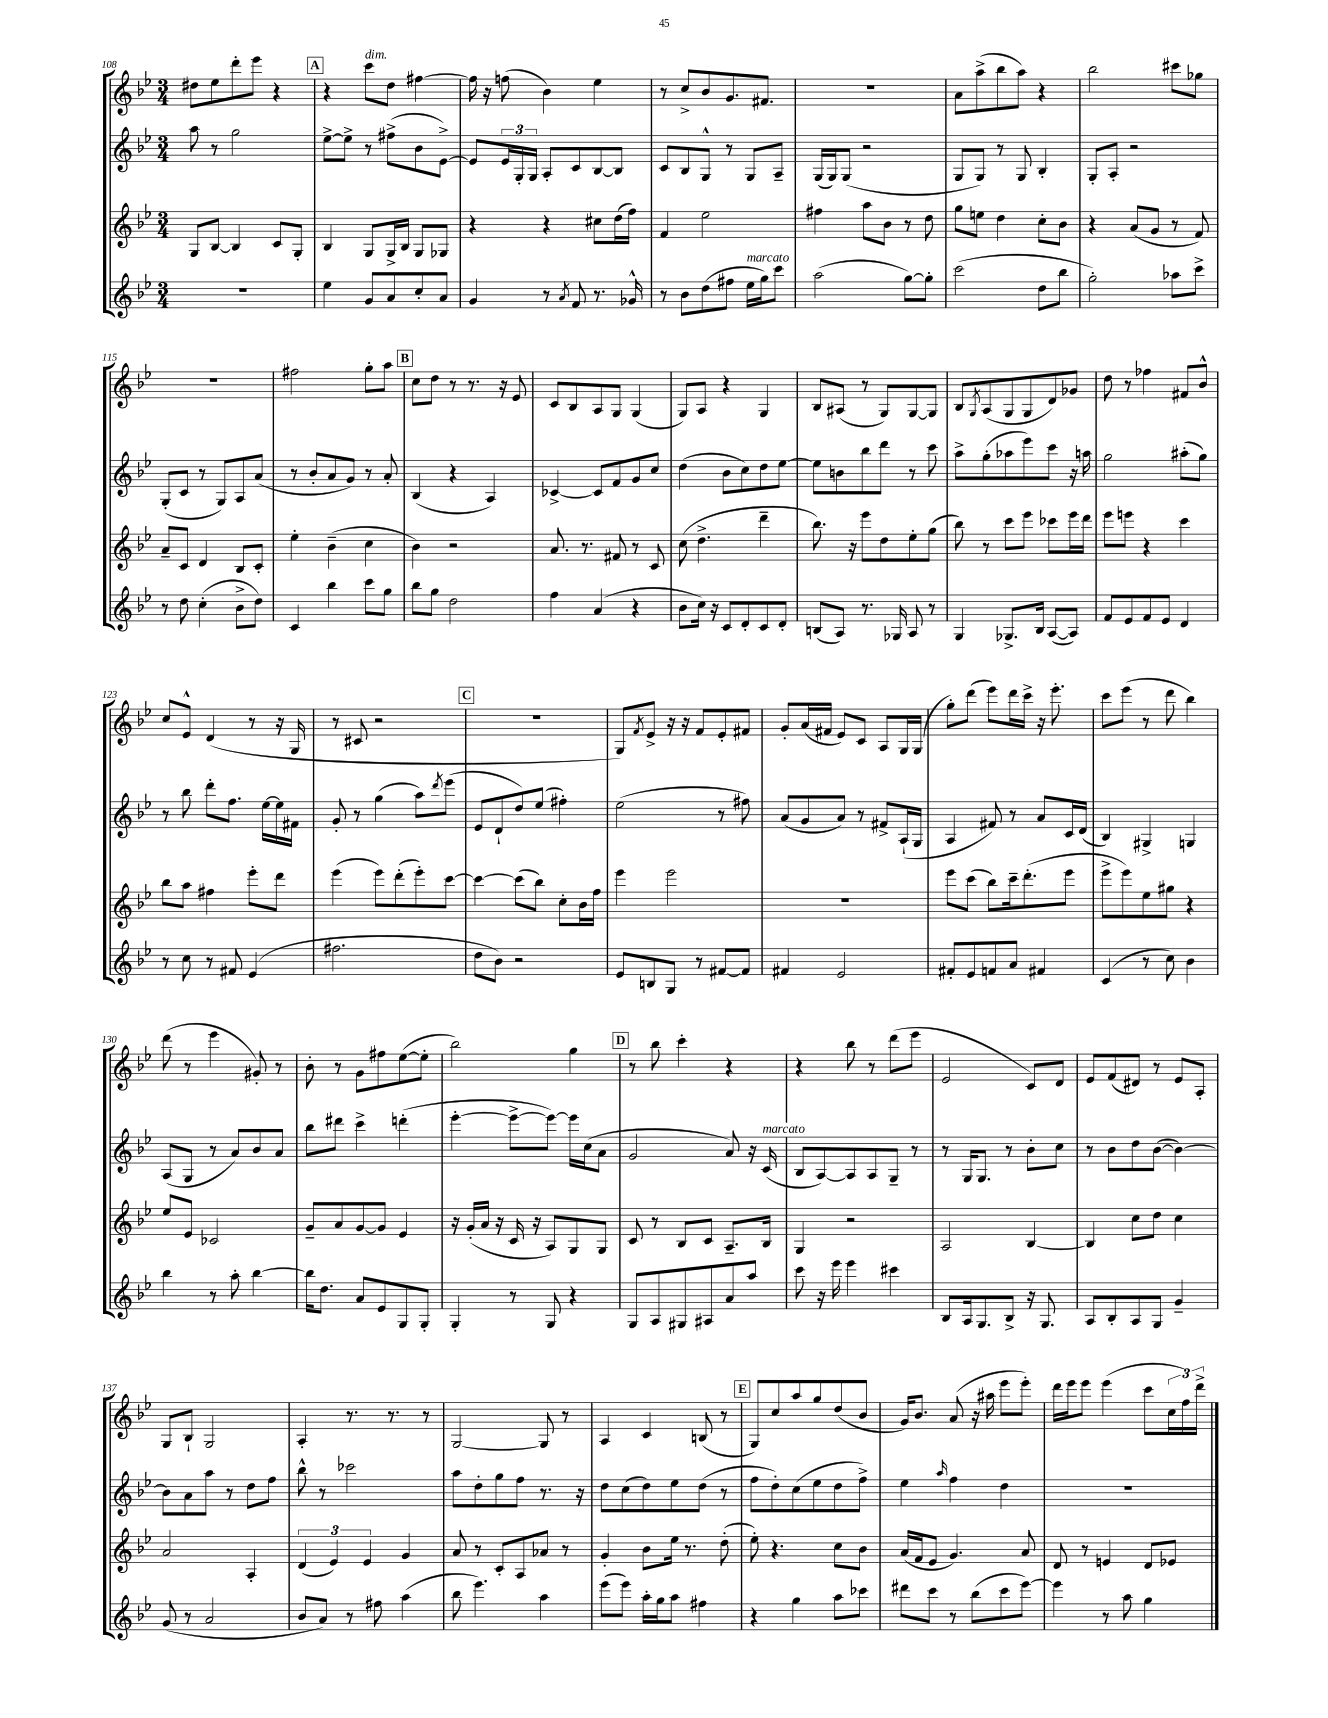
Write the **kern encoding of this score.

**kern	**kern	**kern	**kern
*staff4	*staff3	*staff2	*staff1
*clefG2	*clefG2	*clefG2	*clefG2
*k[b-e-]	*k[b-e-]	*k[b-e-]	*k[b-e-]
*M3/4	*M3/4	*M3/4	*M3/4
2.r	8G/L	8aa\	8dd#\L
.	[8B-/J	8r	8ee-\
.	4B-/]	2gg\	8ddd'\
.	.	.	8eee-\J
.	8c/L	.	4r
.	8G'/J	.	.
=	=	=	=
4ee-\	4B-/	[8ee-^\L	4r
.	.	8ee-^\]J	.
8g/L	8G/L	8r	8ccc\L
8a/	16G^/L	(8ff#^\L	8dd\J
.	16B-/JJ	.	.
8cc'/	8G/L	8b-\	[4ff#\
8a/J	8G-/J	[8e-^\J)	.
=	=	=	=
4g/	4r	8e-/]L	16ff#\]
.	.	.	16r
.	.	24e-/L	(8ff\
.	.	24G'/	.
.	.	24G/JJ	.
8r	4r	8A'/L	4b-\)
8qa/	.	.	.
8f/	.	8c/	.
8.r	8cc#\L	[8B-/	4ee-\
.	(16dd\L	8B-/]J	.
16g-^^/	16ff\JJ)	.	.
=	=	=	=
8r	4f/	8c/L	8r
8b-\L	.	8B-/	8cc^/L
(8dd\	2ee-\	8G^^/J	8b-/
8ff#\J	.	8r	8.g/
16ee-\LL	.	8G/L	.
16gg\J)	.	.	8.f#/J
8ccc\J	.	8A~/J	.
=	=	=	=
(2aa\	4ff#\	(16G/LL	2.r
.	.	16G/J)	.
.	.	(8G/J	.
.	8aa\L	2r	.
.	8b-\J	.	.
[8gg\L)	8r	.	.
8gg'\]J	8dd\	.	.
=	=	=	=
(2ccc\	8gg\L	8G/L	8a\L
.	8ee\J	8G/J)	(8aa^\
.	4dd\	8r	8bb-\
.	.	8G/	8aa\J)
8dd\L	8cc'\L	4B-'/	4r
8bb-\J	8b-\J	.	.
=	=	=	=
2gg'\)	4r	8G'/L	2bb-\
.	.	8A'/J	.
.	(8a/L	2r	.
.	8g/J	.	.
8aa-\L	8r	.	8ccc#\L
8ccc^\J	8f/)	.	8gg-\J
=	=	=	=
8r	8a~/L	(8G'/L	2.r
8dd\	8c/J	8c/J	.
(4cc'\	4d/	8r	.
.	.	8G/L)	.
8b-^\L	8B-/L	8A/	.
8dd\J)	8c'/J	(8a/J	.
=	=	=	=
4c/	4ee-'\	8r	2ff#\
.	.	8b-'/L	.
4bb-\	(4b-~\	8a/	.
.	.	8g/J)	.
8ccc\L	4cc\	8r	8gg'\L
8gg\J	.	8a'/	8aa\J
=	=	=	=
8bb-\L	4b-\)	(4B-/	8cc\L
8gg\J	.	.	8dd\J
2dd\	2r	4r	8r
.	.	.	8.r
.	.	4A/)	.
.	.	.	16r
.	.	.	8e-/
=	=	=	=
4ff\	8.a/	[4c-^/	8c/L
.	.	.	8B-/
.	8.r	.	.
(4a/	.	8c-/]L	8A/
.	8f#/	8f/	8G/J
4r	8r	8g/	(4G/
.	8c/	8cc/J	.
=	=	=	=
8b-\L	(8cc\	(4dd\	8G/L)
16cc\Jk)	4.dd^\	.	8A/J
16r	.	.	.
8c/L	.	8b-\L	4r
8d'/	.	8cc\)	.
8c/	4ddd~\	8dd\	4G/
8d'/J	.	[8ee-\J	.
=	=	=	=
(8B/L	8.bb-\)	8ee-\]L	8B-/L
8A/J)	.	8b\	(8A#/J
.	16r	.	.
8.r	8eee-\L	8bb-\	8r
.	8dd\	8ddd\J	8G/L)
16G-/	.	.	.
8A/	8ee-'\	8r	[8G/
8r	(8gg\J	8ccc\	8G/]J
=	=	=	=
4G/	8bb-\)	8aa^\L	8B-/L
.	.	.	8qG/
.	8r	(8gg'\	(8A/
8.G-^/L	8ccc\L	8aa-\	8G/
.	8eee-\J	8eee-\)	8G/
16B-/Jk	.	.	.
([8A/L	8ccc-\L	8ccc\J	8d/)
8A/]J)	16eee-\L	16r	8g-/J
.	16ddd\JJ	16aa\	.
=	=	=	=
8f/L	8eee-\L	2gg\	8dd\
8e-/	8eee\J	.	8r
8f/	4r	.	4ff-\
8e-/J	.	.	.
4d/	4ccc\	(8aa#'\L	8f#/L
.	.	8gg\J)	8b-^^/J
=	=	=	=
8r	8bb-\L	8r	8cc/L
8cc\	8aa\J	8bb-\	8e-^^/J
8r	4ff#\	8ddd'\L	(4d/
8f#/	.	8.ff\J	.
(4e-/	8eee-'\L	.	8r
.	.	[16ee-\LL	.
.	8ddd\J	16ee-\]	16r
.	.	16f#\JJ	16G/
=	=	=	=
2.ff#\	(4eee-\	8g'/	8r
.	.	8r	8c#/
.	8eee-\L)	(4gg\	2r
.	(8ddd'\	.	.
.	8eee-'\)	8aa\L)	.
.	.	8qddd/	.
.	[8ccc\J	(8eee-\J	.
=	=	=	=
8dd\L	4ccc\_	8e-/L	2.r
8b-\J)	.	8d`/	.
2r	(8ccc\]L	8dd/)	.
.	8bb-\J)	(8ee-/J	.
.	8cc'\L	4ff#'\)	.
.	16b-\L	.	.
.	16ff\JJ	.	.
=	=	=	=
8e-/L	4eee-\	(2ee-\	8G/L)
.	.	.	8qf/
8B/	.	.	8e-^/J
8G/J	2eee-\	.	16r
.	.	.	16r
8r	.	.	8f/L
[8f#/L	.	8r	8e-'/
8f#/]J	.	8ff#\)	8f#/J
=	=	=	=
4f#/	2.r	(8a/L	8g'/L
.	.	8g/	(16a/L
.	.	.	16f#/JJ
2e-/	.	8a/J)	8e-/L)
.	.	8r	8c/J
.	.	8f#^/L	8A/L
.	.	(16A`/L	16G/L
.	.	16G/JJ	(16G/JJ
=	=	=	=
8f#'/L	8eee-\L	4A/	8gg'\L)
8e-/	(8ccc\J	.	(8ddd\J
8f/	8bb-\L)	8f#/)	8eee-\L)
8a/J	16ccc~\k	8r	16ddd\L
.	(8.ddd'\	.	16ccc^\JJ
4f#/	.	8a/L	16r
.	.	.	8.eee-'\
.	8eee-\J	16c/L	.
.	.	(16d/JJ	.
=	=	=	=
(4c/	8eee-^\L	4B-/)	8ccc\L
.	8eee-\)	.	(8eee-\J
8r	8ee-\	4G#^/	8r
8cc\)	8gg#\J	.	8ddd\
4b-\	4r	4G/	4bb-\)
=	=	=	=
4bb-\	8ee-/L	(8A/L	(8ddd\
.	8e-/J	8G/J	8r
8r	2c-/	8r	4eee-\
8aa'\	.	8a/L)	.
[4bb-\	.	8b-/	8g#'/)
.	.	8a/J	8r
=	=	=	=
16bb-\]LK	8g~/L	8bb-\L	8b-'\
8.dd\J	.	.	.
.	8a/	8ddd#\J	8r
8a/L	[8g/	4ccc^\	8g\L
8e-/	8g/]J	.	8ff#\
8G/	4e-/	(4ddd'\	([8ee-\
8G'/J	.	.	8ee-'\]J
=	=	=	=
4G'/	16r	[4eee-'\	2bb-\)
.	(16g'/LL	.	.
.	16a/JJ	.	.
.	16r	.	.
8r	16c/	8eee-^\_L	.
.	16r	.	.
8G/	8A/L)	8eee-\_J)	.
4r	8G/	16eee-\]LL	4gg\
.	.	(16cc\J	.
.	8G/J	8a\J	.
=	=	=	=
8G/L	8c/	2g/	8r
8A/	8r	.	8bb-\
8G#/	8B-/L	.	4ccc'\
8A#/	8c/J	.	.
8a/	8.A~/L	8a/)	4r
8aa/J	.	16r	.
.	16B-/Jk	(16c/	.
=	=	=	=
8ccc\	4G/	8B-/L	4r
16r	.	[8A/)	.
16eee-\	.	.	.
4eee-\	2r	8A/]	8bb-\
.	.	8A/	8r
4ccc#\	.	8G~/J	(8ddd\L
.	.	8r	8eee-\J
=	=	=	=
8B-/L	2A/	8r	2e-/
16A/k	.	16G/LK	.
8.G/	.	8.G/J	.
8B-^/J	.	8r	.
16r	[4B-/	8b-'\L	8c/L)
8.G/	.	.	.
.	.	8cc\J	8d/J
=	=	=	=
8A/L	4B-/]	8r	8e-/L
8B-'/	.	8b-\L	(8f/
8A/	8cc\L	8dd\	8d#/J)
8G/J	8dd\J	([8b-\J	8r
4g~/	4cc\	4b-\_)	8e-/L
.	.	.	8A'/J
=	=	=	=
(8g/	2a/	8b-\]L	8G/L
8r	.	8a\	8B-`/J
2a/	.	8aa\J	2G/
.	.	8r	.
.	4A'/	8dd\L	.
.	.	8ff\J	.
=	=	=	=
8b-/L	(6d/	8bb-^^\	4A'/
8a/J)	.	8r	.
.	6e-/)	.	.
8r	.	2ccc-\	8.r
.	6e-/	.	.
8ff#\	.	.	.
.	.	.	8.r
(4aa\	4g/	.	.
.	.	.	8r
=	=	=	=
8bb-\	8a/	8aa\L	[2G/
4.eee-\)	8r	8dd'\	.
.	8c'/L	8gg\	.
.	8A/	8ff\J	.
4aa\	8a-/J	8.r	8G/]
.	8r	.	8r
.	.	16r	.
=	=	=	=
(8eee-\L	4g'/	8dd\L	4A/
8eee-\J)	.	(8cc\	.
16aa'\LL	8b-\L	8dd\)	4c/
16gg\J	.	.	.
8aa\J	16ee-\Jk	8ee-\	.
.	8.r	.	.
4ff#\	.	(8dd\J	(8B/
.	(8dd'\	8r	8r
=	=	=	=
4r	8ee-'\)	8ff\L	8G/L)
.	4.r	8dd'\)	8cc/
4gg\	.	(8cc\	8aa/
.	.	8ee-\	8gg/
8aa\L	8cc\L	8dd\	(8dd/
8ccc-\J	8b-\J	8ff^\J)	8b-/J
=	=	=	=
8ddd#\L	(16a/LL	4ee-\	16g/LK)
.	16f/J	.	8.b-/J
8ccc\J	8e-/J	.	.
.	.	16qqaa/	.
8r	4.g/)	4ff\	(8a/
(8bb-\L	.	.	16r
.	.	.	16aa#\
8ccc\	.	4dd\	8eee-\L
[8eee-\J)	8a/	.	8eee-'\J)
=	=	=	=
4eee-\]	8d/	2.r	16ddd\LL
.	.	.	16eee-\J
.	8r	.	8eee-\J
8r	4e/	.	(4eee-\
8aa\	.	.	.
4gg\	8d/L	.	8ccc\L
.	8e-/J	.	24cc\L
.	.	.	24ff\)
.	.	.	24ddd^\JJ
==	==	==	==
*-	*-	*-	*-
